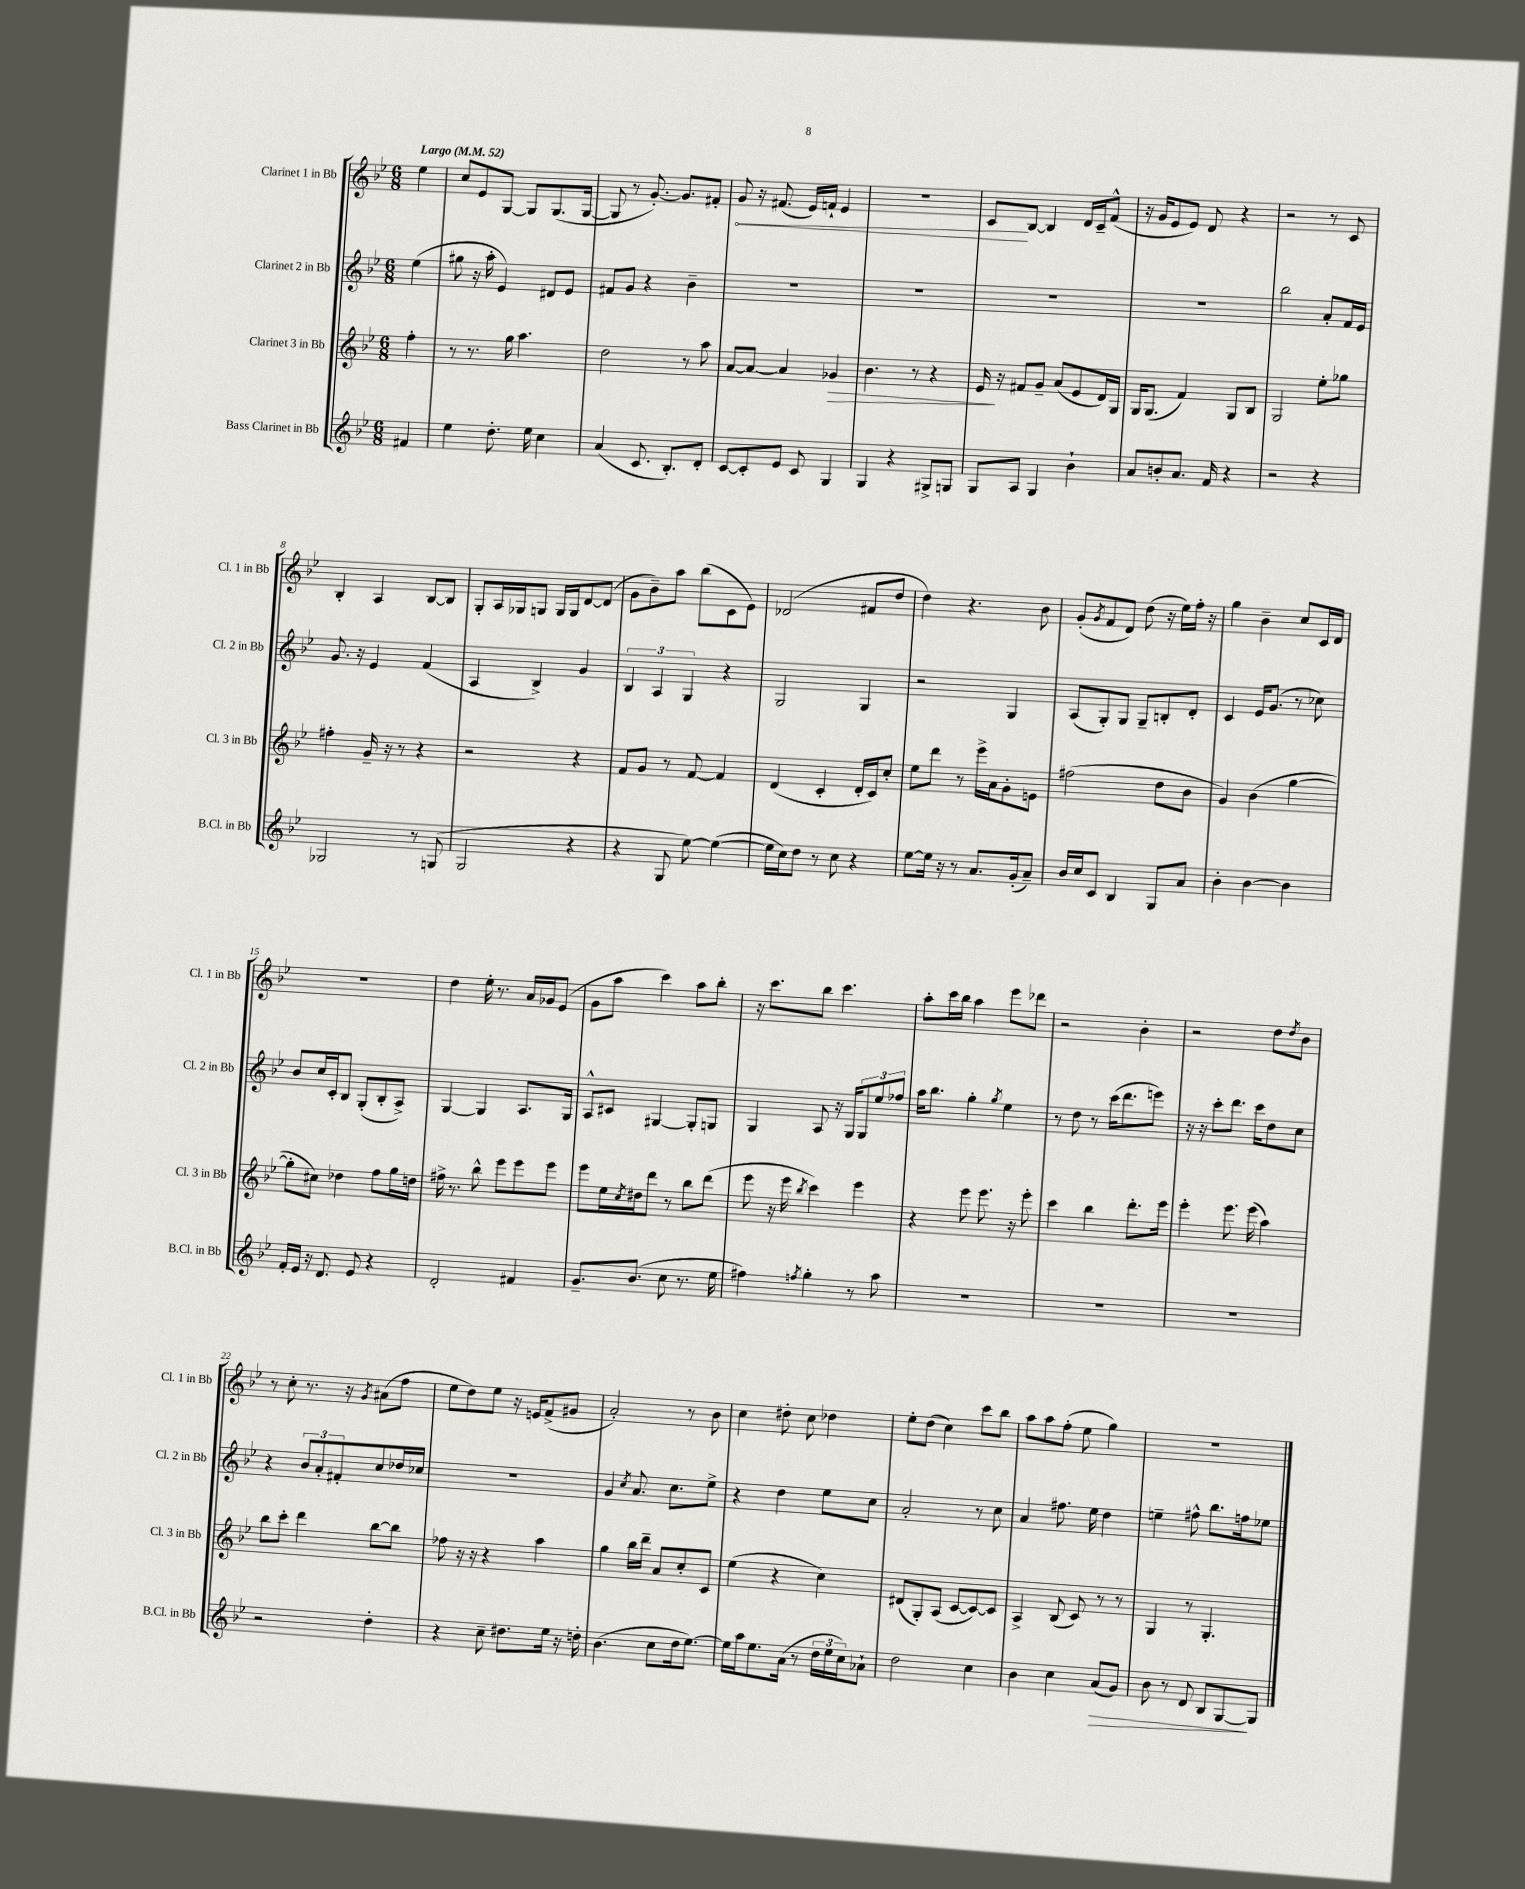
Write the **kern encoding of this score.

**kern	**kern	**kern	**kern
*staff4	*staff3	*staff2	*staff1
*clefG2	*clefG2	*clefG2	*clefG2
*k[b-e-]	*k[b-e-]	*k[b-e-]	*k[b-e-]
*M6/8	*M6/8	*M6/8	*M6/8
*MM52	*MM52	*MM52	*MM52
4f#	4ff'	(4ee-	4ee-
=	=	=	=
4ee-	8r	8gg#	8cc
.	8.r	16r	8e-
.	.	16aa'	.
8.dd'	.	4e-)	[8G
.	16gg	.	.
.	4.aa	.	8G]
16ee-	.	.	.
4cc	.	8d#	(8.G
.	.	8e-	.
.	.	.	[16G
=	=	=	=
(4a	2dd	8f#	8G]
.	.	8g	8r
8.c	.	4r	[8.g')
8.B-')	.	.	8.g]
.	8r	4b-~	.
8d'	8aa	.	8f#'
=	=	=	=
[8c	[8a	2.r	8g
8c']	8a_	.	16r
.	.	.	(8.f#
8e-	4a]	.	.
8c	.	.	16e-)
.	.	.	16f`
4G	4g-	.	4e-
=	=	=	=
4G	4.b-	2.r	2.r
4r	.	.	.
.	8r	.	.
8G#^	4r	.	.
8G	.	.	.
=	=	=	=
8G	16e-	2.r	8c
.	16r	.	.
8A	8f#	.	[8B-
4G	8g~	.	4B-]
.	(8a	.	.
4b-`	8e-	.	16d
.	.	.	16c~
.	16d)	.	(8f^^
.	16G	.	.
=	=	=	=
8a	16G	2.r	16r
.	(8.G	.	16g
8b'	.	.	8e-
8.a	4f)	.	8e-)
.	.	.	8d
16f	.	.	.
4r	8G	.	4r
.	8B-	.	.
=	=	=	=
2r	2G	2bb-	2r
4r	8ee-'	8a'	8r
.	8gg-	16f	8c
.	.	16e-	.
=	=	=	=
2G-	4ff#'	8.g	4B-'
.	.	16r	.
.	16g~	4e-	4A
.	16r	.	.
.	8r	.	.
8r	4r	(4f	[8B-
(8G	.	.	8B-]
=	=	=	=
2G	2r	4A	8G'
.	.	.	16A
.	.	.	16G-
.	.	4B-^)	8G
.	.	.	16G
.	.	.	16G
4r	4r	4g	[8d
.	.	.	(8d]
=	=	=	=
4r	8f	6B-	8g
.	8g	.	8b-~)
.	.	6A	.
8G	8r	.	8aa
.	.	6G	.
[8ee-)	[8f	.	(8bb-
(4ee-_	4f]	4r	8c
.	.	.	8e-)
=	=	=	=
16ee-]	(4d	2G	(2d-
16cc)	.	.	.
8dd	.	.	.
8r	4c'	.	.
8cc	.	.	.
4r	16d'	4G	8f#
.	16c)	.	.
.	8cc'	.	8dd
=	=	=	=
[8ee-	8ee-	2r	4dd)
16ee-]	8ddd	.	.
16r	.	.	.
8r	8r	.	4.r
8.a	16eee-^	.	.
.	16a	.	.
.	8g'	4G	.
(16g'	.	.	.
8a~)	8e	.	8b-
=	=	=	=
16b-	(2ff#	(8A	(8g'
16cc	.	.	.
.	.	.	8qg
8c	.	8G')	8f
4B-	.	8G	8d)
.	.	8G~	(8dd
8G	8dd	8B'	16r
.	.	.	16ee-)
8a	8b-	8d'	16ff'
.	.	.	16r
=	=	=	=
4b-'	4g)	4c	4gg
[4b-	(4b-	16e-	4b-~
.	.	(8.g	.
4b-]	[4gg	8r	8cc
.	.	8cc-)	16c
.	.	.	16d
=	=	=	=
16f'	8gg']	8b-	2.r
16e-	.	.	.
16r	8cc#)	16cc	.
8.d	.	16c'	.
.	4dd-	8B-	.
8e-	.	(8G'	.
4r	8ff	8B-'	.
.	16gg	8A^)	.
.	16dd	.	.
=	=	=	=
2d'	16ff#^	[4G	4dd
.	8.r	.	.
.	8bb-^^	4G]	16ee-'
.	.	.	8.r
.	8eee-	.	.
4f#	8eee-	8.A	16a
.	.	.	16g-
.	8eee-	.	(8e-
.	.	16G	.
=	=	=	=
8.g~	8eee-	8A^^	8g
.	16ee-	8c#	8aa
.	8qcc	.	.
(8.b-	16dd#	.	.
.	8ddd	[4G#	4ccc)
8cc	8r	.	.
8.r	8bb-	8G#']	8aa
.	(8ddd	8G	8bb-'
16ee-	.	.	.
=	=	=	=
4ff#)	8eee-	4G	16r
.	.	.	8.ccc
.	16r	.	.
.	16eee-	.	.
8qff	8qbb-	.	.
4gg'	4ccc)	8A	8bb-
.	.	16r	4.ccc
.	.	16G	.
8r	4eee-	12G	.
.	.	12ee-	.
8aa	.	.	.
.	.	12ff-	.
=	=	=	=
2.r	4r	16aa	8aa'
.	.	8.bb-	.
.	.	.	16ccc
.	.	.	16bb-
.	8eee-	4gg'	4aa
.	8.eee-	.	.
.	.	8qgg	.
.	.	4ee-	8eee-
.	16r	.	.
.	8eee-'	.	8ddd-
=	=	=	=
2.r	4ccc	8r	2r
.	.	8dd	.
.	4bb-	8r	.
.	.	(16ccc	.
.	.	8.ddd	.
.	8.ddd'	.	4b-'
.	.	8eee)	.
.	16eee-	.	.
=	=	=	=
2.r	4eee-'	16r	2r
.	.	16r	.
.	.	8ccc'	.
.	8.eee-	8.ddd	.
.	(16eee-	16ccc	.
.	4aa)	8dd	8dd
.	.	.	8qdd
.	.	8cc	8b-
=	=	=	=
2r	8bb-	4r	8r
.	8ccc'	.	8cc'
.	4ddd	12b-	8.r
.	.	12a'	.
.	.	12f#'	.
.	.	.	16r
.	.	.	8qg
4dd'	[8bb-	8cc	(8a#
.	8bb-]	16dd-	8ff
.	.	16cc-	.
=	=	=	=
4r	8ff-	2.r	8ee-
.	16r	.	8dd)
.	16r	.	.
8cc~	4r	.	8ee-
8.dd#	.	.	16r
.	.	.	16e
.	4aa	.	(8f^
16ee-	.	.	.
16r	.	.	8g#
16dd'	.	.	.
=	=	=	=
(4.b-	4gg	4g	2a')
.	.	8qcc	.
.	16bb-	8.a	.
.	16ddd~	.	.
8cc	8a	.	.
.	.	8.cc	.
16dd	8cc'	.	8r
[8.ee-)	.	.	.
.	8c	8ee-^	8b-
=	=	=	=
16ee-]	(4ee-	4r	4cc
16aa	.	.	.
8.ee-	.	.	.
.	4r	4dd	8dd#'
(16a	.	.	.
8r	.	.	8cc
24dd	4cc)	8ee-	4dd-
24ee-	.	.	.
24cc)	.	.	.
8a-`	.	8cc	.
=	=	=	=
2dd	(8d#	2a'	8ee-'
.	8G')	.	(8dd
.	(8A	.	4cc)
.	[8c	.	.
4cc	8c_)	8r	8ccc
.	8c]	8cc	8bb-
=	=	=	=
4b-	4A^	4a	8aa
.	.	.	8aa
4cc	(8B-	8.ff#	(8ff'
.	8c)	.	8ee-
.	.	16ee-	.
(8a	8r	4dd	4gg)
8g)	8r	.	.
=	=	=	=
8b-	4G	4ee~	2.r
8r	.	.	.
8d	8r	8ff#^^	.
8B-	4.G'	8.bb-	.
[8G	.	.	.
.	.	16ff	.
8G]	.	8ee-	.
==	==	==	==
*-	*-	*-	*-
